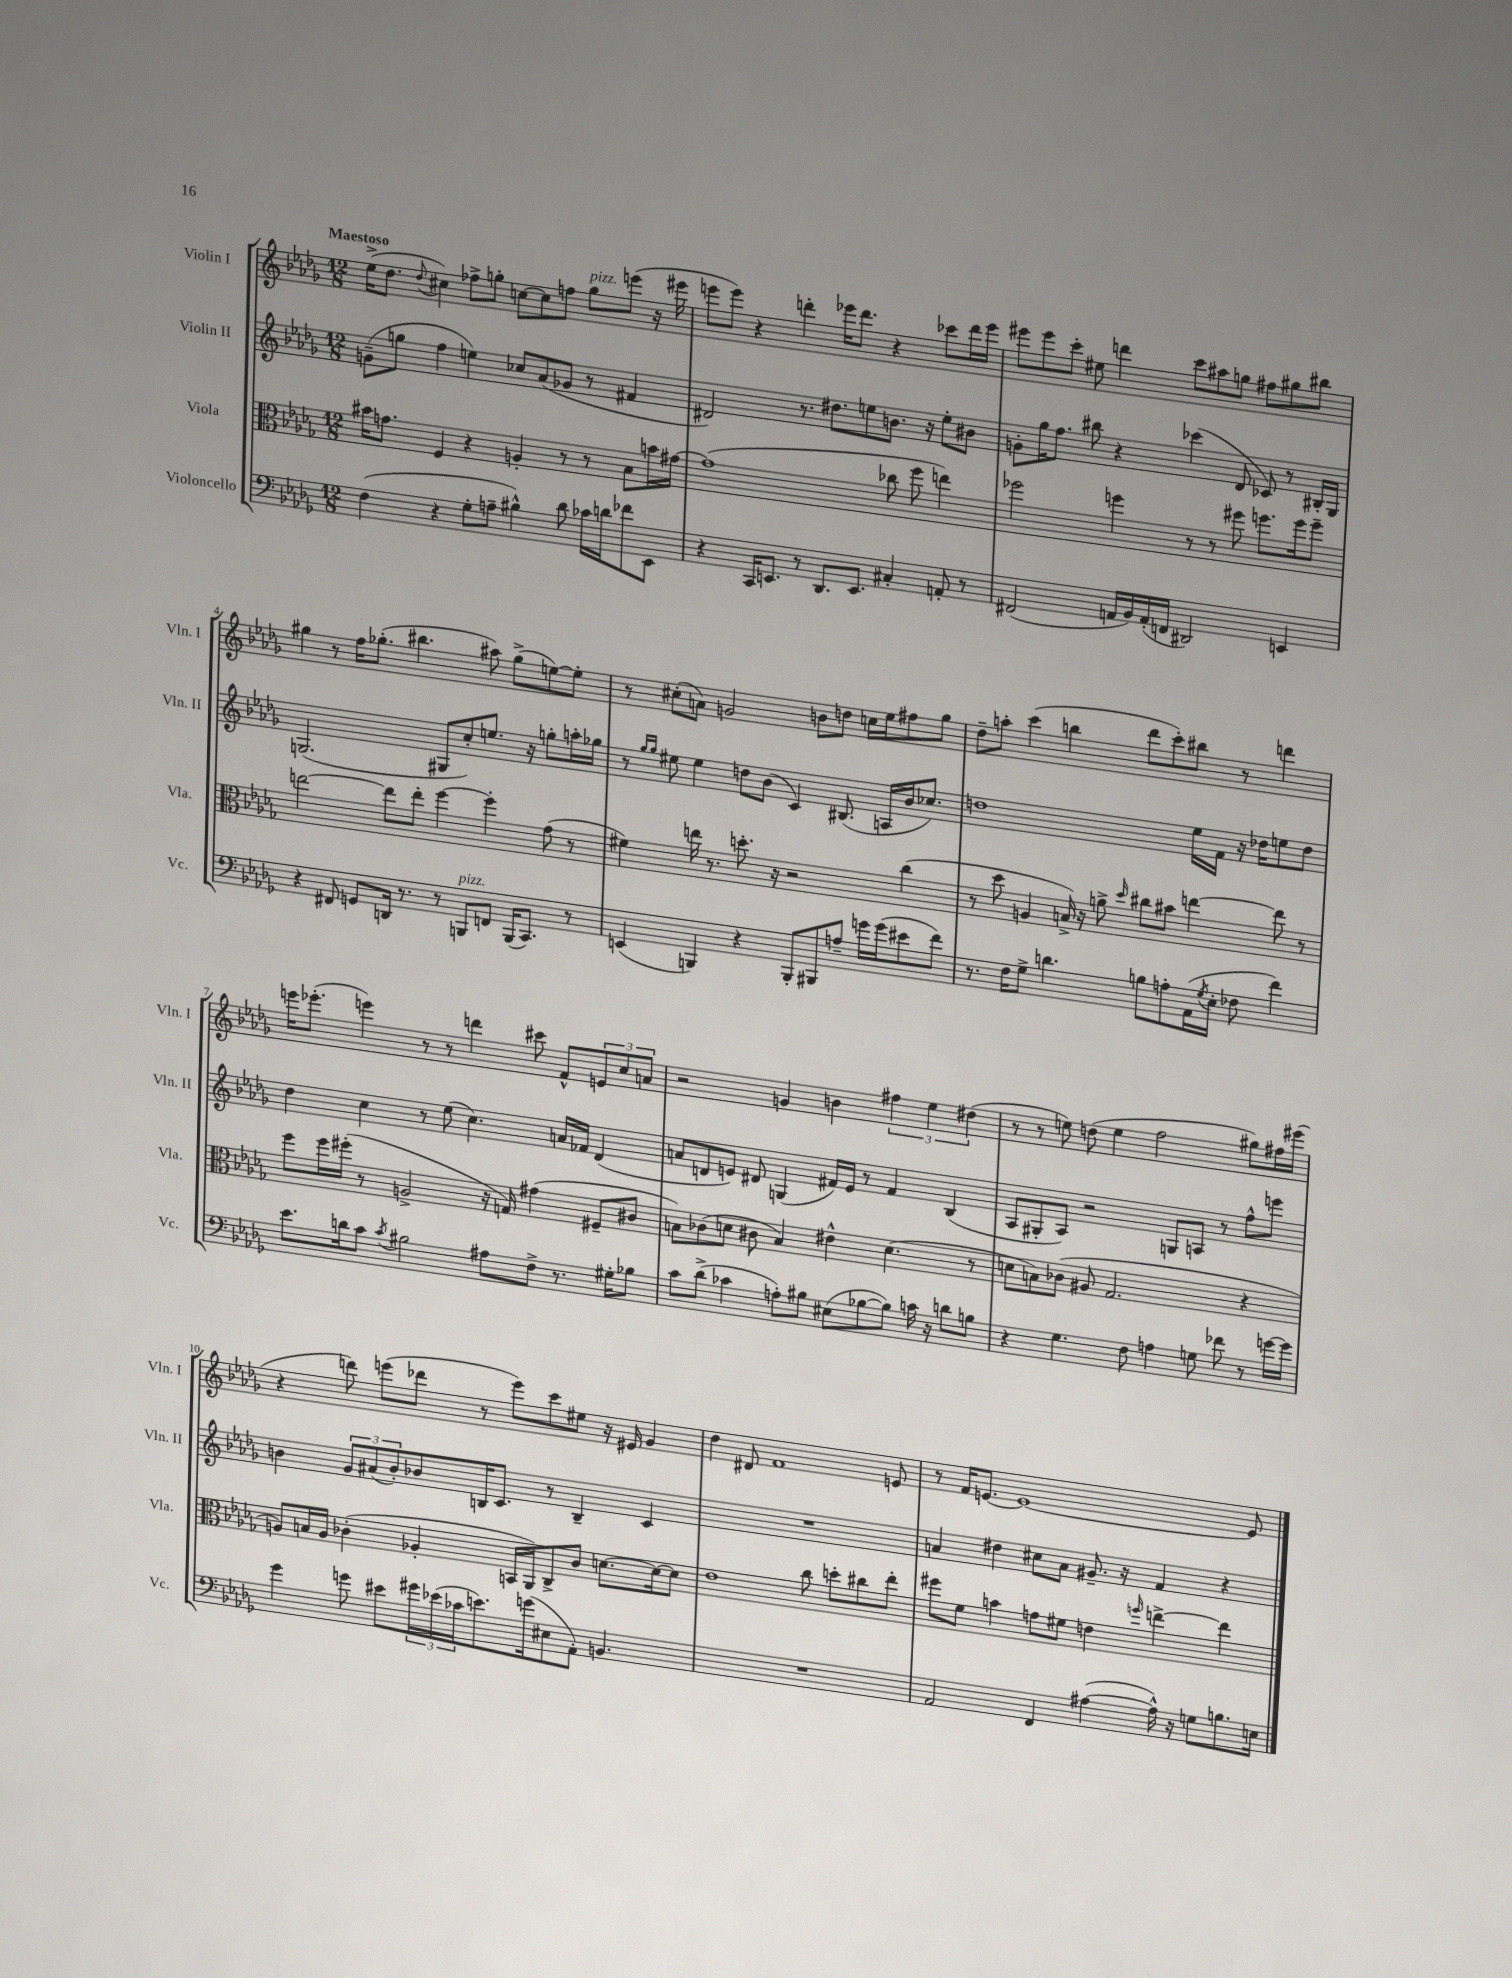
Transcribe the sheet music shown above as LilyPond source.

<<
\new StaffGroup <<
\new Staff = "s0" \with { instrumentName = "Violin I" shortInstrumentName = "Vln. I" } {
    \clef treble \key des \major \numericTimeSignature \time 12/8 \tempo "Maestoso"
    ees''16->( des''8. \appoggiatura { des''8 } cis''4) fes''8-> g''8-. c''8~ c''8 f''8 g''8^\markup { \italic "pizz." } e'''8( r16 eis'''16 |
    e'''8 e'''8) r4 d'''4-. ees'''16 d'''8. r4 ces'''8 d'''16 ees'''16 |
    eis'''8 eis'''8 c'''8-. eis''8 d'''4 c'''8 ais''8 g''8 fis''8 gis''8 bis''8 |
    gis''4 r8 f''16 ges''8.-.( bis''4. ais''8) ges''8->( e''8~) e''8-. |
    r8 cis''8-.( a'8) g'2 b'8 d''8 c''16 ees''16 fis''8 ges''8 |
    des''8-- a''8-. c'''4( b''4 des'''8 c'''8-.) bis''8 r8 d'''4 |
    e'''16 ees'''8.-.( e'''4) r8 r8 d'''4 cis'''8 f'8-^ \tuplet 3/2 { e'8 c''8 a'8 } |
    r2 g'4 b'4 \tuplet 3/2 { fis''4 ees''4 dis''4( } |
    r8 r8 e''8) d''8( e''4 f''2 gis''8) fis''16 eis'''16( |
    r4 d'''8) e'''8( des'''8 r8 e'''8) c'''8 eis''8 r16 eis'16 ges'4 |
    des''4 dis'8 f'1 e'8 |
    r8 f'16 e'8.~ e'1~ e'8 \bar "|." |
}
\new Staff = "s1" \with { instrumentName = "Violin II" shortInstrumentName = "Vln. II" } {
    \clef treble \key des \major \numericTimeSignature \time 12/8
    g'8--( g''8 f''4 e''4) ces''8 aes'8( ges'8 r8 fis'4 |
    dis'2) r8. dis''8. e''8 b'8. r16 e''8-. bis'8 |
    g'8-. ges''16 f''8. bis''8 r4 ces'''4( des'8 ces'8) r8 bis16-. ges16 |
    g2.( gis8 c''8-.) e''8. r16 g''8-. a''16-. ges''16 |
    r8 \grace { ges''16 ges''16 } eis''8 eis''4 d''8 bes'8( c'4) bis8.( a16 bes'16 ces''8.) |
    d''1 ees''16 f'16 r16 des''16 e''8 des''8 |
    des''4 c''4 r8 ees''8( c''4.) a'16 fes'16 des'4( |
    a'8 d'8 e'8) dis'8 g4( fis'16) e'16 r8 fis'4 bes4( |
    aes8 gis8-. aes8) r2 g8 a8 r8 f''8-^ e'''8 |
    b'4 \tuplet 3/2 { ges'8 ais'8( b'8-.) } bes'8 b16 c'8. r8 b4-- c'4 |
    R1. |
    a'4 dis''4 cis''8 a'8 gis'8.-- r16 f'4 r4 \bar "|." |
}
\new Staff = "s2" \with { instrumentName = "Viola" shortInstrumentName = "Vla." } {
    \clef alto \key des \major \numericTimeSignature \time 12/8
    bis'16 g'8. f4 r4 a4-. r8 r8 bes8 b'16 gis'16~ |
    gis'1( ces''8 f''8 e''4) |
    fes''2 f''4 r8 r8 fis''8 f''8. f''16 f''8-- |
    e''2~ e''8 e''8-. f''4~ f''4-. ges'8( r8 |
    fis'4) e''16 r8. d''8.-. r16 r2 c''4( |
    r8 des''8 a4 b16->) r16 a'8-> \grace { des''16 } cis''8 bis'8 e''4~ e''8 r8 |
    f''8 f''16 fis''16-.( r8 a2-> r16 g16) gis'4( fis8-- cis'8 |
    b8) ces'8( d'8 cis'8 b4) eis'4-^ d'4.( r8 |
    d'8 b8) ces'8( ais8 ges2. r4 |
    a8) b16 a16 ces'4-.( aes4-. b,16 aes,16) c8-> ces'8 d'8.~ d'16~ d'8 |
    ees'1 c''8 d''8-. cis''8 ees''8-. |
    fis''8 f'8 b'4 g'8 fis'8 e'4 \grace { f''16 } e''4~-> e''4 \bar "|." |
}
\new Staff = "s3" \with { instrumentName = "Violoncello" shortInstrumentName = "Vc." } {
    \clef bass \key des \major \numericTimeSignature \time 12/8
    f4( r4 ges8-. a8-- bis4-^) des'8 ces'16 d'16 fes'8 ees,8 |
    r4 c,16 e,8. r8 des,8. e,8. cis4-. a,8-. r8 |
    fis,2( a,16 bes,16) a,16-.( f,16 dis,2) e,4 |
    r4 fis,8 g,8 d,16 r8. r8 b,,8^\markup { \italic "pizz." } f,8 b,,16( c,8.) r8 |
    e,4( b,,4) r4 b,,8-. bis,,8 a8-- g'16 g'16( eis'8 f'8) |
    r8. f16 ges8-> d'4. b8 a8-. aes,16( \acciaccatura { ges8 } ees16-. fes8 f'4) |
    ees'8. d'16 c'8 \acciaccatura { c'8 } bis2 ais8 f8-> r8. gis16-. bes8 |
    c'8 des'8->( ces'4 a8-.) bis8 eis8( bes8~ bes8) c'16 r16 d'8 b8 |
    r4 ges4. f8 a4 g8 fes'8 r8 g'16~ g'16 |
    ges'4 g'8 eis'8 \tuplet 3/2 { gis'16 ees'16( ces'16 } e'8.) g'16( eis8 aes,8-.) b,4. |
    R1. |
    aes,2 f,4 ais4~( ais16-^) r16 g8 b8. e16 \bar "|." |
}
>>
>>
